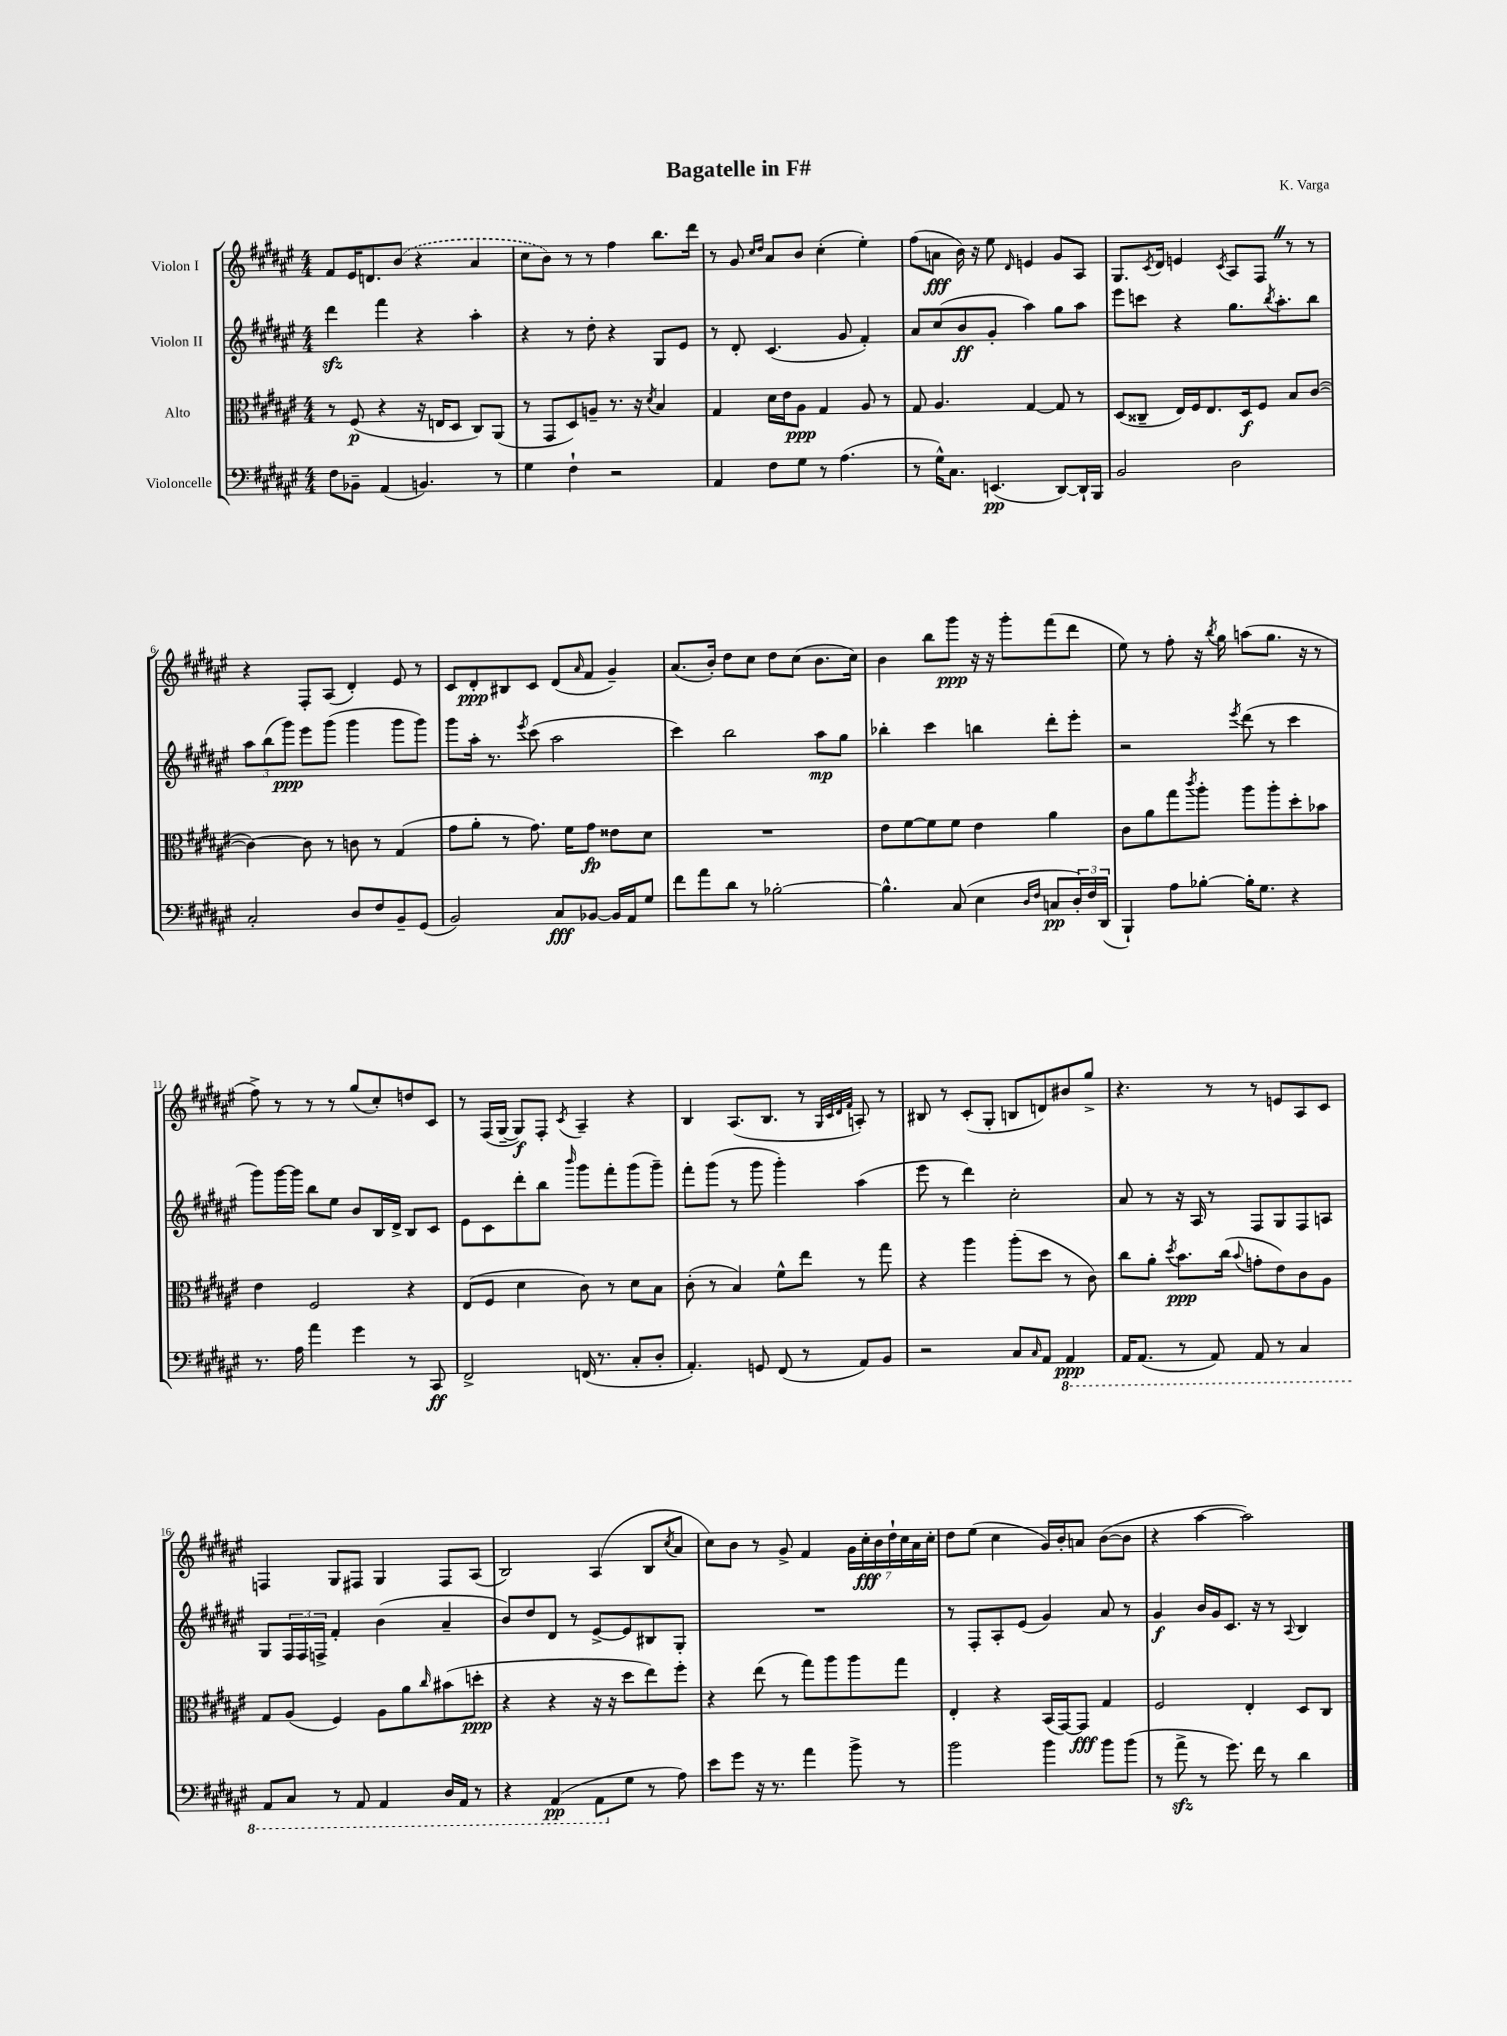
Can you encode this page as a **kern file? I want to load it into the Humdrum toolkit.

**kern	**kern	**kern	**kern
*staff4	*staff3	*staff2	*staff1
*clefF4	*clefC3	*clefG2	*clefG2
*k[f#c#g#d#a#e#]	*k[f#c#g#d#a#e#]	*k[f#c#g#d#a#e#]	*k[f#c#g#d#a#e#]
*M4/4	*M4/4	*M4/4	*M4/4
8F#	8r	4ddd#	8f#
8BB-~	(8F#	.	16e#
.	.	.	8.d
(4AA#	4r	4fff#	.
.	.	.	(8b
4.BB)	16r	4r	4r
.	16E	.	.
.	8D#	.	.
.	8C#)	4aa#'	4a#
8r	(8AA#	.	.
=	=	=	=
4G#	8r	4r	8cc#
.	8GG#	.	8b)
4F#`	8D#)	8r	8r
.	8A~	8dd#'	8r
2r	8.r	4r	4ff#
.	16r	.	.
.	8qd#	.	.
.	4B	8G#	8.bb
.	.	8e#	.
.	.	.	16ddd#
=	=	=	=
4AA#	4G#	8r	8r
.	.	8d#'	8g#
.	.	.	16qqcc#
.	.	.	16qqdd#
8F#	16d#	(4.c#	8a#
.	16e#	.	.
8G#	8A#	.	8b
8r	4G#	.	(4cc#'
(4.A#	.	8g#	.
.	8A#	4f#')	4ee#')
.	8r	.	.
=	=	=	=
8r	8G#	8a#	(8ff#
16G#^^)	4.A#	(8cc#	8a
8.C#	.	.	.
.	.	8b	16b)
.	.	.	16r
(4.EE	.	8g#'	8ee#
.	.	.	16qqd#
.	[4G#	4aa#)	4e
[8DD#)	8G#]	8gg#	8g#
16DD#`]	8r	8aa#	8A#
16BBB	.	.	.
=	=	=	=
2BB	(8D#	8eee#	8.G#
.	8C##~	8ccc	.
.	.	.	8qc#
.	.	.	16d#
.	16E#)	4r	4e
.	16F#	.	.
.	8.E#	.	.
.	.	.	8qc#
2D#	.	8.gg#	8A#
.	16D#	.	.
.	8F#	.	8F#
.	.	8qbb	.
.	.	8.aa#'	.
.	8B	.	8r
.	([8c#	8bb	8r
=	=	=	=
2C#'	4c#_)	12aa#	4r
.	.	(12bb	.
.	.	12ggg#)	.
.	8c#]	8eee#	8F#'
.	8r	(8ggg#	(8A#
8D#	8c	4ggg#	4d#')
8F#	8r	.	.
8BB~	(4G#	8ggg#	8e#
(8GG#	.	8ggg#)	8r
=	=	=	=
2BB)	8g#	8ggg#	8c#
.	8a#'	16aa#'	8d#'
.	.	8.r	.
.	8r	.	8B#
.	.	8qeee#	.
.	8.g#)	(8ccc#	8c#
8C#	.	2aa#	(8d#
.	16f#	.	.
.	.	.	16qqa#
[8BB-	8g#	.	8f#
16BB-]	8e##	.	4g#~)
16AA#	.	.	.
8G#	8d#	.	.
=	=	=	=
8f#	1r	4ccc#)	(8.a#
8a#	.	.	.
.	.	.	16b')
8d#	.	2bb	8dd#
8r	.	.	8cc#
[2B-'	.	.	8dd#
.	.	.	(8cc#
.	.	8aa#	8.b
.	.	8gg#	.
.	.	.	16cc#)
=	=	=	=
4.B-^^]	8e#	4bb-'	4b
.	[8f#	.	.
.	8f#]	4ccc#	8bb
(8C#	8f#	.	8ggg#
4E#	4e#	4bb	16r
.	.	.	16r
.	.	.	8ggg#'
16qqD#	.	.	.
16qqF#	.	.	.
8C	4a#	8ddd#'	(8fff#
24D#')	.	8eee#'	8ddd#
24F#	.	.	.
(24DD#	.	.	.
=	=	=	=
4BBB`)	8c#	2r	8ee#)
.	8a#	.	8r
8A#	8gg#	.	8ff#'
.	8qccc#	.	.
[8B-'	8aa#'	.	16r
.	.	.	8qbb
.	.	.	16gg#
.	.	8qeee#	.
16B-']	8aa#	(8ddd#	(8aa
8.G#	.	.	.
.	8aa#'	8r	8.gg#
4r	8dd#'	4ccc#	.
.	.	.	16r
.	8b-	.	8r
=	=	=	=
8.r	4e#	8ggg#)	8ff#^)
.	.	[16ggg#	8r
16A#	.	16ggg#]	.
4a#	2F#	8bb	8r
.	.	8ee#	8r
4g#	.	8b	(8gg#
.	.	16B	8cc#')
.	.	16d#^	.
8r	4r	8B	8dd
8CC#	.	8c#	8c#
=	=	=	=
2FF#^	(8E#	8e#	8r
.	8F#	8c#	(16F#
.	.	.	[16G#~
.	4d#	8ddd#'	8G#])
.	.	8bb	8F#'
.	.	16qqbbb	8qc#
(16FF	8c#)	8ggg#	4A#~
8.r	.	.	.
.	8r	8fff#'	.
8C#'	8d#	(8ggg#	4r
8D#'	8B	8ggg#~)	.
=	=	=	=
4.AA#')	(8c#'	8fff#'	4B
.	8r	(8ggg#	.
.	4B)	8r	(8.A#
8GG	.	8ggg#	.
.	.	.	8.B
(8FF#	8f#^^	4ggg#')	.
8r	8ee#	.	8r
.	.	.	32qqG#
.	.	.	32qqc#
.	.	.	32qqd#
.	.	.	32qqf#
8AA#)	8r	(4aa#	8A')
8BB	8gg#	.	8r
=	=	=	=
2r	4r	8eee#	8B#
.	.	8r	8r
.	4aa#	4ddd#)	(8c#'
.	.	.	8G#'
8C#	(8aa#'	2cc#'	8B
16qqC#	.	.	.
8AA#	8dd#	.	8d)
4AAA#	8r	.	8b#
.	8c#)	.	8gg#^
=	=	=	=
16AAA#	8cc#	8a#	4.r
(8.AAA#	.	.	.
.	8a#'	8r	.
.	8qdd#	.	.
8r	8.b	16r	.
.	.	16A#	.
8AAA#)	.	8r	8r
.	(16cc#	.	.
.	8qqb	.	.
8AAA#	8g'	8F#	8r
8r	8e#)	8G#	8e
4CC#	8c#	8F#	8A#
.	8A#	8A	8c#
=	=	=	=
8AAA#	8G#	8G#	4F
8CC#	(8A#	24F#	.
.	.	24F#	.
.	.	24F^	.
8r	4F#)	4f#'	8G#
8AAA#	.	.	8F#
4AAA#	8A#	(4b	4G#
.	8a#	.	.
.	16qqcc#	.	.
16DD#	(8b#	4a#~	8F#
16AAA#	.	.	.
8r	8dd'	.	(8A#
=	=	=	=
4r	4r	8b)	2B)
.	.	8dd#	.
(4AAA#	4r	8d#	.
.	.	8r	.
8AAA#	16r	[8e#^	(4A#
.	16r	.	.
8G#	8dd#	8e#]	.
8r	8ee#)	8B#	8B
.	.	.	8qcc#
8A#)	8ff#'	8G#'	8a#
=	=	=	=
8e#	4r	1r	8cc#)
8g#	.	.	8b
16r	(8ee#	.	8r
8.r	.	.	.
.	8r	.	8g#^
4a#	8gg#)	.	4f#
.	8aa#	.	.
8b^	8aa#	.	28g#
.	.	.	28cc#'
.	.	.	28b
.	.	.	28dd#`
8r	8gg#	.	.
.	.	.	28cc#
.	.	.	28a#
.	.	.	28cc#'
=	=	=	=
2b	4E#'	8r	8dd#
.	.	8F#'	(8ee#
.	4r	8A#'	4cc#
.	.	(8e#	.
4b	(16BB	4g#)	16g#)
.	[16GG#)	.	16b'
.	8GG#]	.	8a
8b	4G#	8a#	([8b
(8b	.	8r	8b]
=	=	=	=
8r	2F#	4g#	4r
8a#^	.	.	.
8r	.	16b	[4aa#
.	.	16g#	.
8.g#)	.	8.c#	.
.	4E#'	.	2aa#])
16f#	.	16r	.
8r	.	8r	.
.	.	8qqA#	.
4d#	8D#	4B	.
.	8C#	.	.
==	==	==	==
*-	*-	*-	*-
